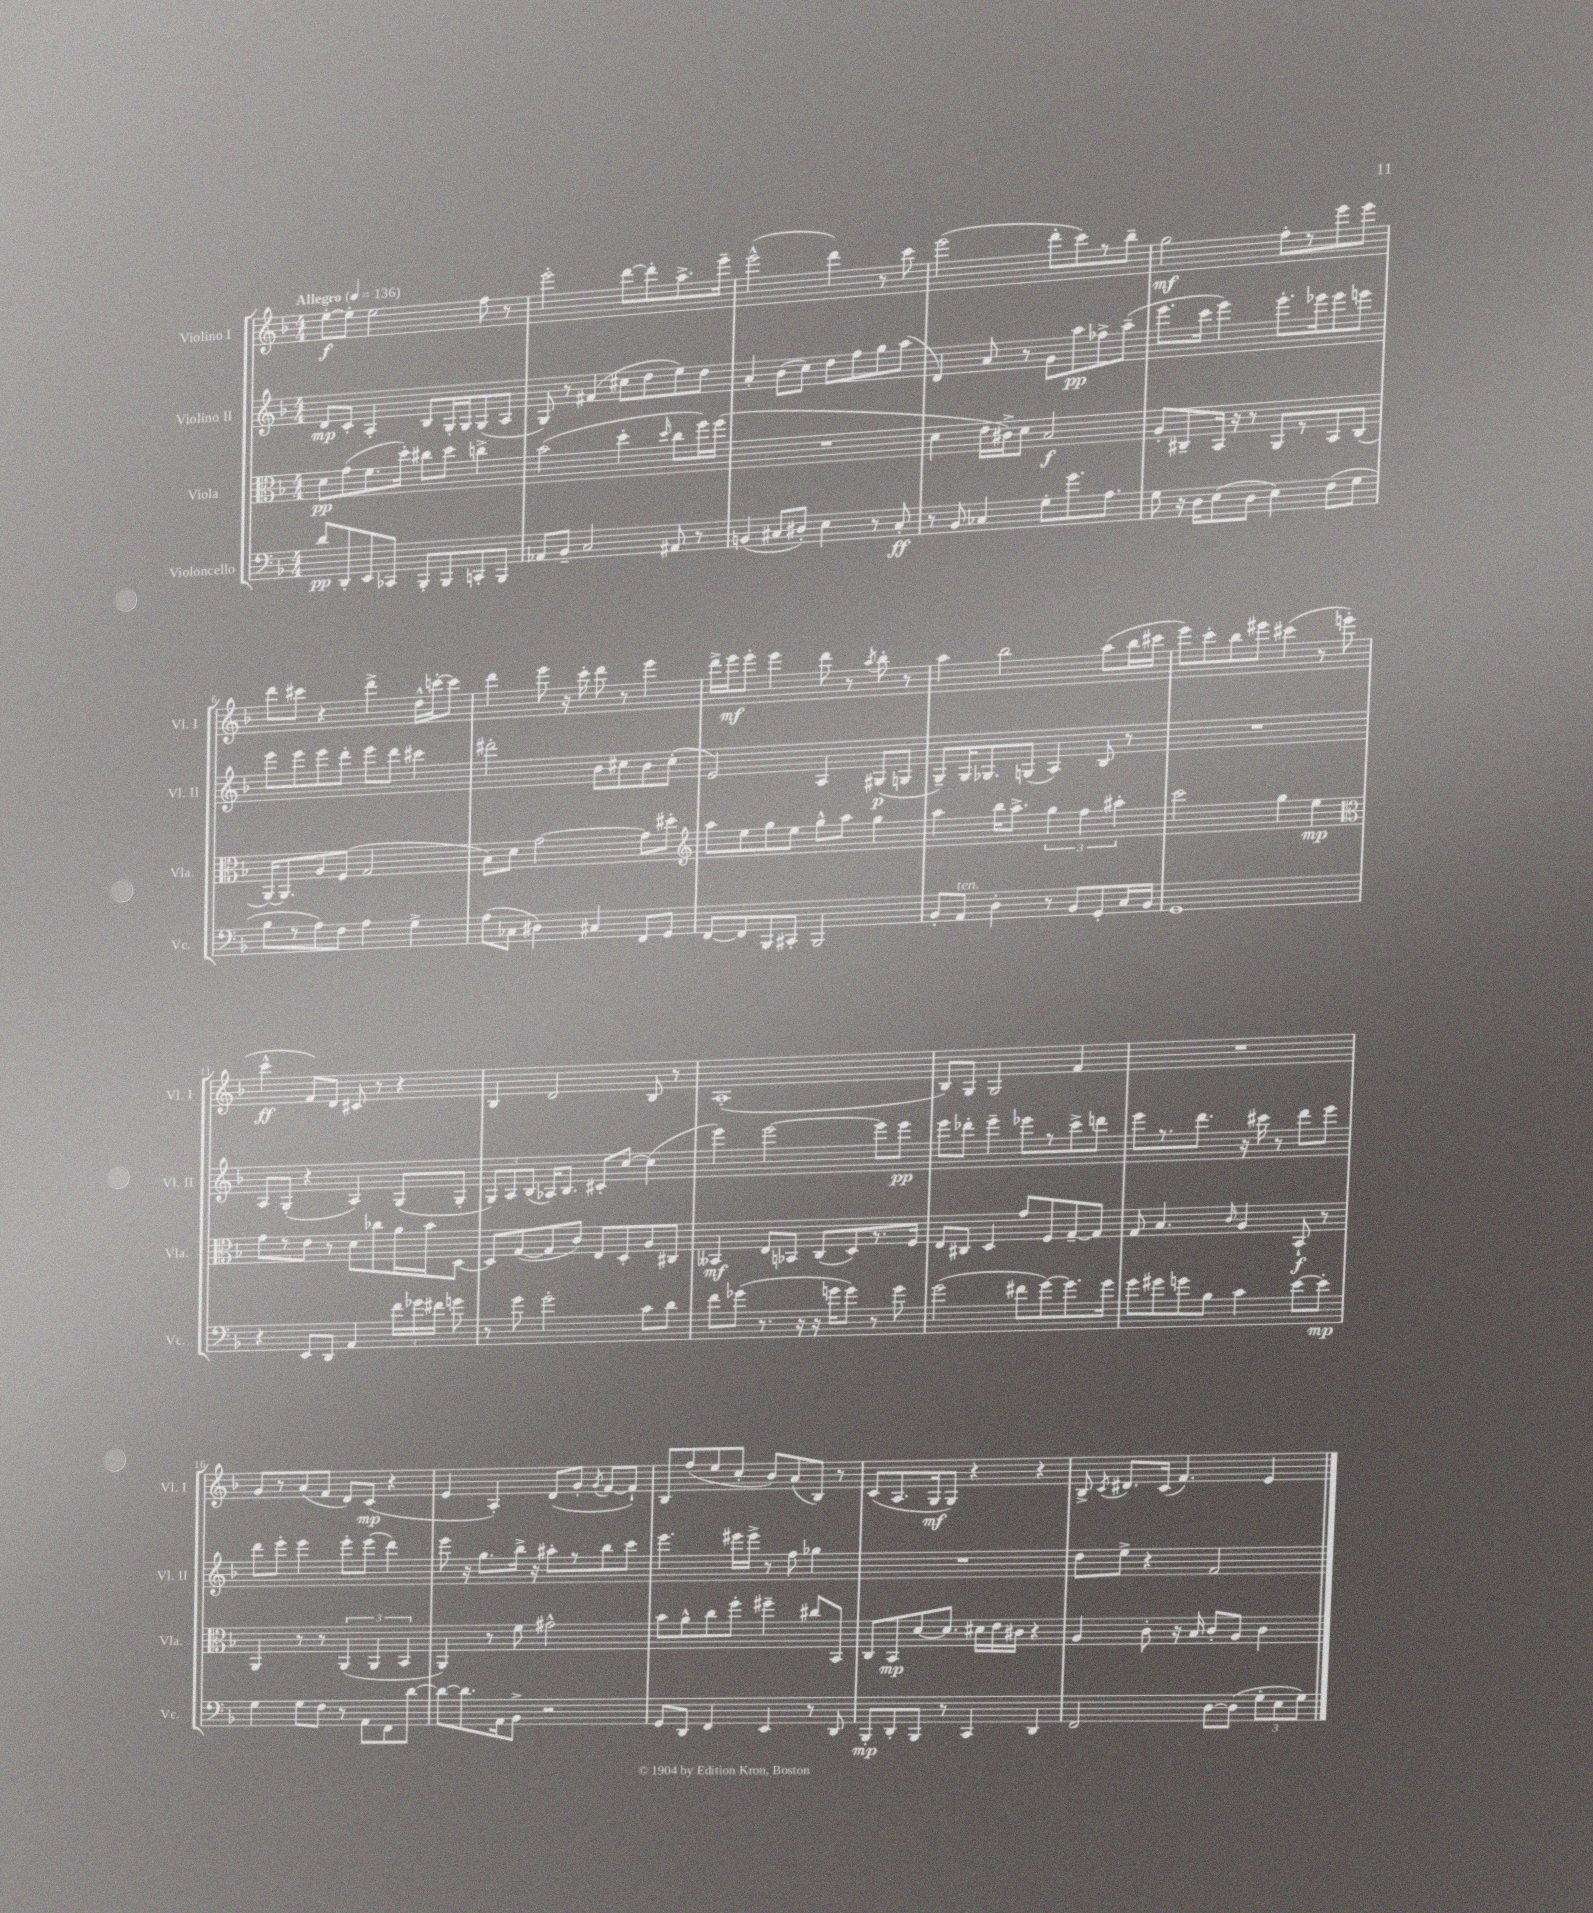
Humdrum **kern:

**kern	**dynam	**kern	**dynam	**kern	**dynam	**kern	**dynam
*part4	*part4	*part3	*part3	*part2	*part2	*part1	*part1
*staff4	*staff4	*staff3	*staff3	*staff2	*staff2	*staff1	*staff1
*I"Violoncello	*	*I"Viola	*	*I"Violino II	*	*I"Violino I	*
*I'Vc.	*	*I'Vla.	*	*I'Vl. II	*	*I'Vl. I	*
*clefF4	*	*clefC3	*	*clefG2	*	*clefG2	*
*k[b-]	*	*k[b-]	*	*k[b-]	*	*k[b-]	*
*M4/4	*	*M4/4	*	*M4/4	*	*M4/4	*
*MM136	*	*MM136	*	*MM136	*	*MM136	*
=1	=1	=1	=1	=1	=1	=1	=1
!	!	!	!	!	!	!LO:TX:a:B:t=Allegro	!
8d/L	pp	8d\L	pp	8d/L	mp	[8ee'\L	f
8DD'/	.	(8g\	.	8c'/J	.	8ee'\J]	.
8EE/	.	8.f\	.	4A'/	.	2ee\	.
8CC-X/J	.	.	.	.	.	.	.
.	.	16dd'\Jk)	.	.	.	.	.
8BBB-'/L	.	8cc#X\L	.	8B-/L	.	.	.
8BBB-/	.	8dd\J	.	16G'/L	.	.	.
.	.	.	.	16G/J	.	.	.
8CCn'/	.	4ccn^\	.	(8G/	.	8ff\	.
8BBB-/J	.	.	.	8A/J	.	8r	.
=2	=2	=2	=2	=2	=2	=2	=2
8AA-X/L	.	(2b-\	.	8G/)	.	2eee'\	.
8BB-~/J	.	.	.	8r	.	.	.
2C/	.	.	.	(4f#X/	.	.	.
.	.	4dd'\	.	8cc#X\L	.	[8ddd\L	.
.	.	.	.	8dd\	.	8ddd'\]	.
.	.	16qqdd/	.	.	.	.	.
8AA#X/	.	8cc\L	.	8ee\)	.	8.aa^\	.
8r	.	16ff\L)	.	8dd\J	.	.	.
.	.	(16ff\JJ	.	.	.	16eee~\Jk	.
=3	=3	=3	=3	=3	=3	=3	=3
(4BBn/	.	1r	.	4a'/	.	(2eee^^\	.
8C#X/L	.	.	.	(8b-\L	.	.	.
8D#X'/J)	.	.	.	8cc\J)	.	.	.
4E\	.	.	.	8dd\L	.	4ddd\)	.
.	.	.	.	8ff\	.	.	.
8r	.	.	.	8gg\	.	8r	.
8C#'/	ff	.	.	(8aa\J	.	8ccc\	.
=4	=4	=4	=4	=4	=4	=4	=4
8r	.	4d\	.	4d/)	.	(2eee\	.
8BB-/	.	.	.	.	.	.	.
4C-X/	.	16e\LL	.	8a/	.	.	.
.	.	16c#X^\J)	.	.	.	.	.
.	.	8d\J	.	8r	.	.	.
8G'\L	.	2B-/	f	8g\L	.	8ddd'\L	.
8.g\	.	.	.	8aa\	pp	8ccc\)	.
.	.	.	.	8ff-X^\	.	8r	.
8.A\J	.	.	.	.	.	.	.
.	.	.	.	(8aa~\J	.	8bb-~\J	.
=5	=5	=5	=5	=5	=5	=5	=5
8G\	.	8A'/L	.	8.eee\L	.	2gg\	mf
16r	.	8C#X~/	.	.	.	.	.
16D\KL	.	.	.	16ccc\Jk	.	.	.
(8E\	.	16BB-/Jk	.	4eee\)	.	.	.
.	.	16r	.	.	.	.	.
8D\J	.	8r	.	.	.	.	.
4E\)	.	8AA/L	.	8.eee'\L	.	8ff'\L	.
.	.	8r	.	.	.	8r	.
.	.	.	.	16eee-X\k	.	.	.
(8F\L	.	8BB-/	.	8eee-\	.	8eee\	.
8G\J	.	(8C#/J	.	8eeen\J	.	8eee\J	.
!!LO:LB:g=z
=6	=6	=6	=6	=6	=6	=6	=6
8B-\L	.	[16AA/KL)	.	8eee\L	.	8ddd\L	.
.	.	8.AA/]	.	.	.	.	.
8r	.	.	.	8eee\	.	8ccc#X\J	.
8A\)	.	8A/	.	8eee\	.	4r	.
8F\J	.	(8F/J	.	8ddd'\J	.	.	.
4A\	.	2G/	.	8eee\L	.	4ddd^\	.
.	.	.	.	8ddd\J	.	.	.
4G^\	.	.	.	4ccc#X\	.	16dd^^\LL	.
.	.	.	.	.	.	[16cccn'\J	.
.	.	.	.	.	.	8ccc\J]	.
=7	=7	=7	=7	=7	=7	=7	=7
(8A\L	.	8B-\L)	.	2ddd#X'\	.	4ddd\	.
8C-X\J	.	8d\J	.	.	.	.	.
4D#X\)	.	[2g\	.	.	.	8eee\	.
.	.	.	.	.	.	16r	.
.	.	.	.	.	.	16ccc'\	.
4C#X/	.	.	.	8b-\L	.	8ddd\	.
.	.	.	.	8cc#X\	.	8r	.
8FF/L	.	8g\L]	.	8b-\	.	4eee\	.
8GG/J	.	8dd#X'\J	.	(8cc#'\J	.	.	.
=8	=8	=8	=8	=8	=8	=8	=8
*	*	*clefG2	*	*	*	*	*
[8FF/L	.	8aa\L	.	2e/)	.	16ddd^\LL	.
.	.	.	.	.	.	16eee\J	mf
8FF/]	.	8ee\	.	.	.	8eee'\J	.
8BBB-/	.	8gg\	.	.	.	4eee\	.
8CC#X'/J	.	8ee\J	.	.	.	.	.
2BBB-/	.	8gg^^\L	.	4A/	.	8ddd\	.
.	.	8aa\J	.	.	.	8r	.
.	.	.	.	.	.	8qaa/	.
.	.	4gg\	.	(8G#X/L	p	8bb-'\	.
.	.	.	.	8Gn/J	.	8r	.
=9	=9	=9	=9	=9	=9	=9	=9
8BB-'/L	.	4aa\	.	8G~/L)	.	4aa\	.
!LO:TX:a:i:t=ten.	!	!	!	!	!	!	!
8AA/J	.	.	.	16G/K	.	.	.
.	.	.	.	8.G-X/	.	.	.
4D'\	.	16bb-\KL	.	.	.	2bb-\	.
.	.	8.aa^\J	.	.	.	.	.
.	.	.	.	(8Gn/J	.	.	.
8r	.	6gg\	.	4A/)	.	.	.
8BB-/L	.	.	.	.	.	.	.
.	.	6ff\	.	.	.	.	.
8GG'/	.	.	.	8B-/	.	(8aa\L	.
.	.	6aa#X'\	.	.	.	.	.
16C/L	.	.	.	8r	.	16bb-\L	.
16BB-/JJ	.	.	.	.	.	16ccc#X\JJ	.
=10	=10	=10	=10	=10	=10	=10	=10
1GG	.	2ccc\	.	1r	.	8eee\L)	.
.	.	.	.	.	.	8ccc'\	.
.	.	.	.	.	.	8bb-\	.
.	.	.	.	.	.	8eee#X\J	.
.	.	4gg\	.	.	.	(4ccc#X\	.
.	.	4ee\	mp	.	.	8r	.
.	.	.	.	.	.	8eeen'\	.
!!LO:LB:g=z
=11	=11	=11	=11	=11	=11	=11	=11
*	*	*clefC3	*	*	*	*	*
4r	.	8g\L	.	8A/L	.	4ccc^^\	ff
.	.	8r	.	(8G'/J	.	.	.
8EE/L	.	8e\J	.	4r	.	8f/L)	.
8DD/J	.	8r	.	.	.	8d/J	.
4AA/	.	8d\L	.	4A/)	.	8c#X/	.
.	.	8cc-X\	.	.	.	8r	.
24f\LL	.	16a\L	.	(8G/L	.	4r	.
24g-X\	.	.	.	.	.	.	.
.	.	16b-\J	.	.	.	.	.
24f#X\JJ	.	.	.	.	.	.	.
8gn\	.	[8D\J	.	8G'/J	.	.	.
=12	=12	=12	=12	=12	=12	=12	=12
8r	.	8D/L]	.	12G/L)	.	4B-/	.
.	.	.	.	12A/	.	.	.
8g\	.	([8G/	.	.	.	.	.
.	.	.	.	(12B-/J	.	.	.
2g'\	.	8G/]	.	16A-X/KL)	.	2d/	.
.	.	.	.	8.B-/J	.	.	.
.	.	8c/J)	.	.	.	.	.
.	.	8E/L	.	8c#X'/L	.	.	.
.	.	8D'/	.	[8cc/J	.	.	.
8c\L	.	8A/	.	(4cc\]	.	8B-/	.
8d\J	.	8C#X/J	.	.	.	8r	.
=13	=13	=13	=13	=13	=13	=13	=13
8f\L	.	4BB--X/	mf	4eee\)	.	(1A'	.
(8g-X\J	.	.	.	.	.	.	.
8.r	.	8E/L	.	[2eee\	.	.	.
.	.	8BB-X/J	.	.	.	.	.
16r	.	.	.	.	.	.	.
16r	.	(8C/L	.	.	.	.	.
16gn\KL	.	.	.	.	.	.	.
8g\J)	.	8D/)	.	.	.	.	.
8r	.	8.r	.	8eee\L]	.	.	.
8g\	.	.	.	8eee\J	pp	.	.
.	.	16F/Jk	.	.	.	.	.
=14	=14	=14	=14	=14	=14	=14	=14
(2g\	.	8E/L	.	8eee\L	.	8B-/L)	.
.	.	8C#X/J	.	8ddd-X'\J	.	8G/J	.
.	.	4D/	.	4eee~\	.	2G/	.
8f#X\L	.	8g/L	.	8eee-X\L	.	.	.
[8g\)	.	8F/	.	8r	.	.	.
8.g\]	.	[8G~/	.	8ccc^\	.	4f/	.
.	.	8G/J]	.	8dddn\J	.	.	.
16g\Jk	.	.	.	.	.	.	.
=15	=15	=15	=15	=15	=15	=15	=15
8g\L	.	8G/	.	8eee\L	.	1r	.
8g#X\	.	4.B-/	.	8.r	.	.	.
8gn\	.	.	.	.	.	.	.
.	.	.	.	8.ddd\J	.	.	.
8B-\J	.	.	.	.	.	.	.
.	.	16qqc/	.	.	.	.	.
4c\	.	4A/	.	16r	.	.	.
.	.	.	.	16ccc#X\	.	.	.
.	.	.	.	8r	.	.	.
[8e\L	.	8BB-`/	f	8ddd\L	.	.	.
8e'\J]	mp	8r	.	8eee\J	.	.	.
!!LO:LB:g=z
=16	=16	=16	=16	=16	=16	=16	=16
4G\	.	4AA/	.	8ddd\L	.	8g/L	.
.	.	.	.	8eee'\J	.	8r	.
8G\L	.	8r	.	4eee\	.	(8a/	.
8F\J	.	8r	.	.	.	8f/J	.
8r	.	(6AA/	.	8eee'\L	.	8d/L)	.
8AA\L	.	.	.	(8eee\J	.	(8c/J	mp
.	.	6AA/	.	.	.	.	.
8FF\	.	.	.	4ddd\)	.	4r	.
.	.	6BB-/	.	.	.	.	.
[8d\J	.	.	.	.	.	.	.
=17	=17	=17	=17	=17	=17	=17	=17
8d\L_	.	4AA/)	.	8eee\	.	4e/	.
8.d\]	.	.	.	16r	.	.	.
.	.	.	.	8.gg\L	.	.	.
.	.	8r	.	.	.	4A'/)	.
16AA\k	.	.	.	.	.	.	.
8BB-^\J	.	8f\	.	16bb-^\Jk	.	.	.
.	.	.	.	16r	.	.	.
2r	.	2g#X^^\	.	8aa#X'\L	.	(8d/L	.
.	.	.	.	8r	.	8g'/J	.
.	.	.	.	.	.	8qg/	.
.	.	.	.	8bb-\	.	[8f/L	.
.	.	.	.	8ccc\J	.	8f`/J])	.
=18	=18	=18	=18	=18	=18	=18	=18
8GG/L	.	8b-\L	.	4.eee\	.	8B-/L	.
8DD/J	.	8a^^\	.	.	.	(8ff/	.
4FF/	.	8cc\	.	.	.	8ee/	.
.	.	8ff'\J	.	16eee#X\LL	.	8cc'/J	.
.	.	.	.	16eee#^\JJ	.	.	.
4EE/	.	4ff#X~\	.	8r	.	8b-/L)	.
.	.	.	.	8ff\	.	(8a/	.
8r	.	8cc#X/L	.	4gg-X\	.	8B-/J)	.
8DD/	.	8BB-/J	.	.	.	8r	.
=19	=19	=19	=19	=19	=19	=19	=19
8BBB-'/L	mp	8C/L	.	1r	.	(8c/L	.
8DD'/	.	8BB-/	mp	.	.	8.A/	.
8BBB-/J	.	[8d/	.	.	.	.	.
.	.	.	.	.	.	16G/k	mf
8r	.	8.d/J]	.	.	.	8G/J)	.
4CC/	.	.	.	.	.	4r	.
.	.	16d#X\LL	.	.	.	.	.
.	.	16e\	.	.	.	.	.
.	.	16c#X\JJ	.	.	.	.	.
4DD/	.	4r	.	.	.	4r	.
=20	=20	=20	=20	=20	=20	=20	=20
2FF/	.	4A/	.	8dd\L	.	8B-^/	.
.	.	.	.	.	.	8qc/	.
.	.	.	.	8ee^\J	.	8.d#X/L	.
.	.	8c'\	.	4r	.	.	.
.	.	.	.	.	.	(16c/Jk	.
.	.	16r	.	.	.	4.f/)	.
.	.	16B-/	.	.	.	.	.
[8D\L	.	8c'/L	.	2f/	.	.	.
(8D\J]	.	8A/J	.	.	.	.	.
12G'\L	.	4c\	.	.	.	4e/	.
12E\	.	.	.	.	.	.	.
12G\J)	.	.	.	.	.	.	.
==	==	==	==	==	==	==	==
*-	*-	*-	*-	*-	*-	*-	*-
